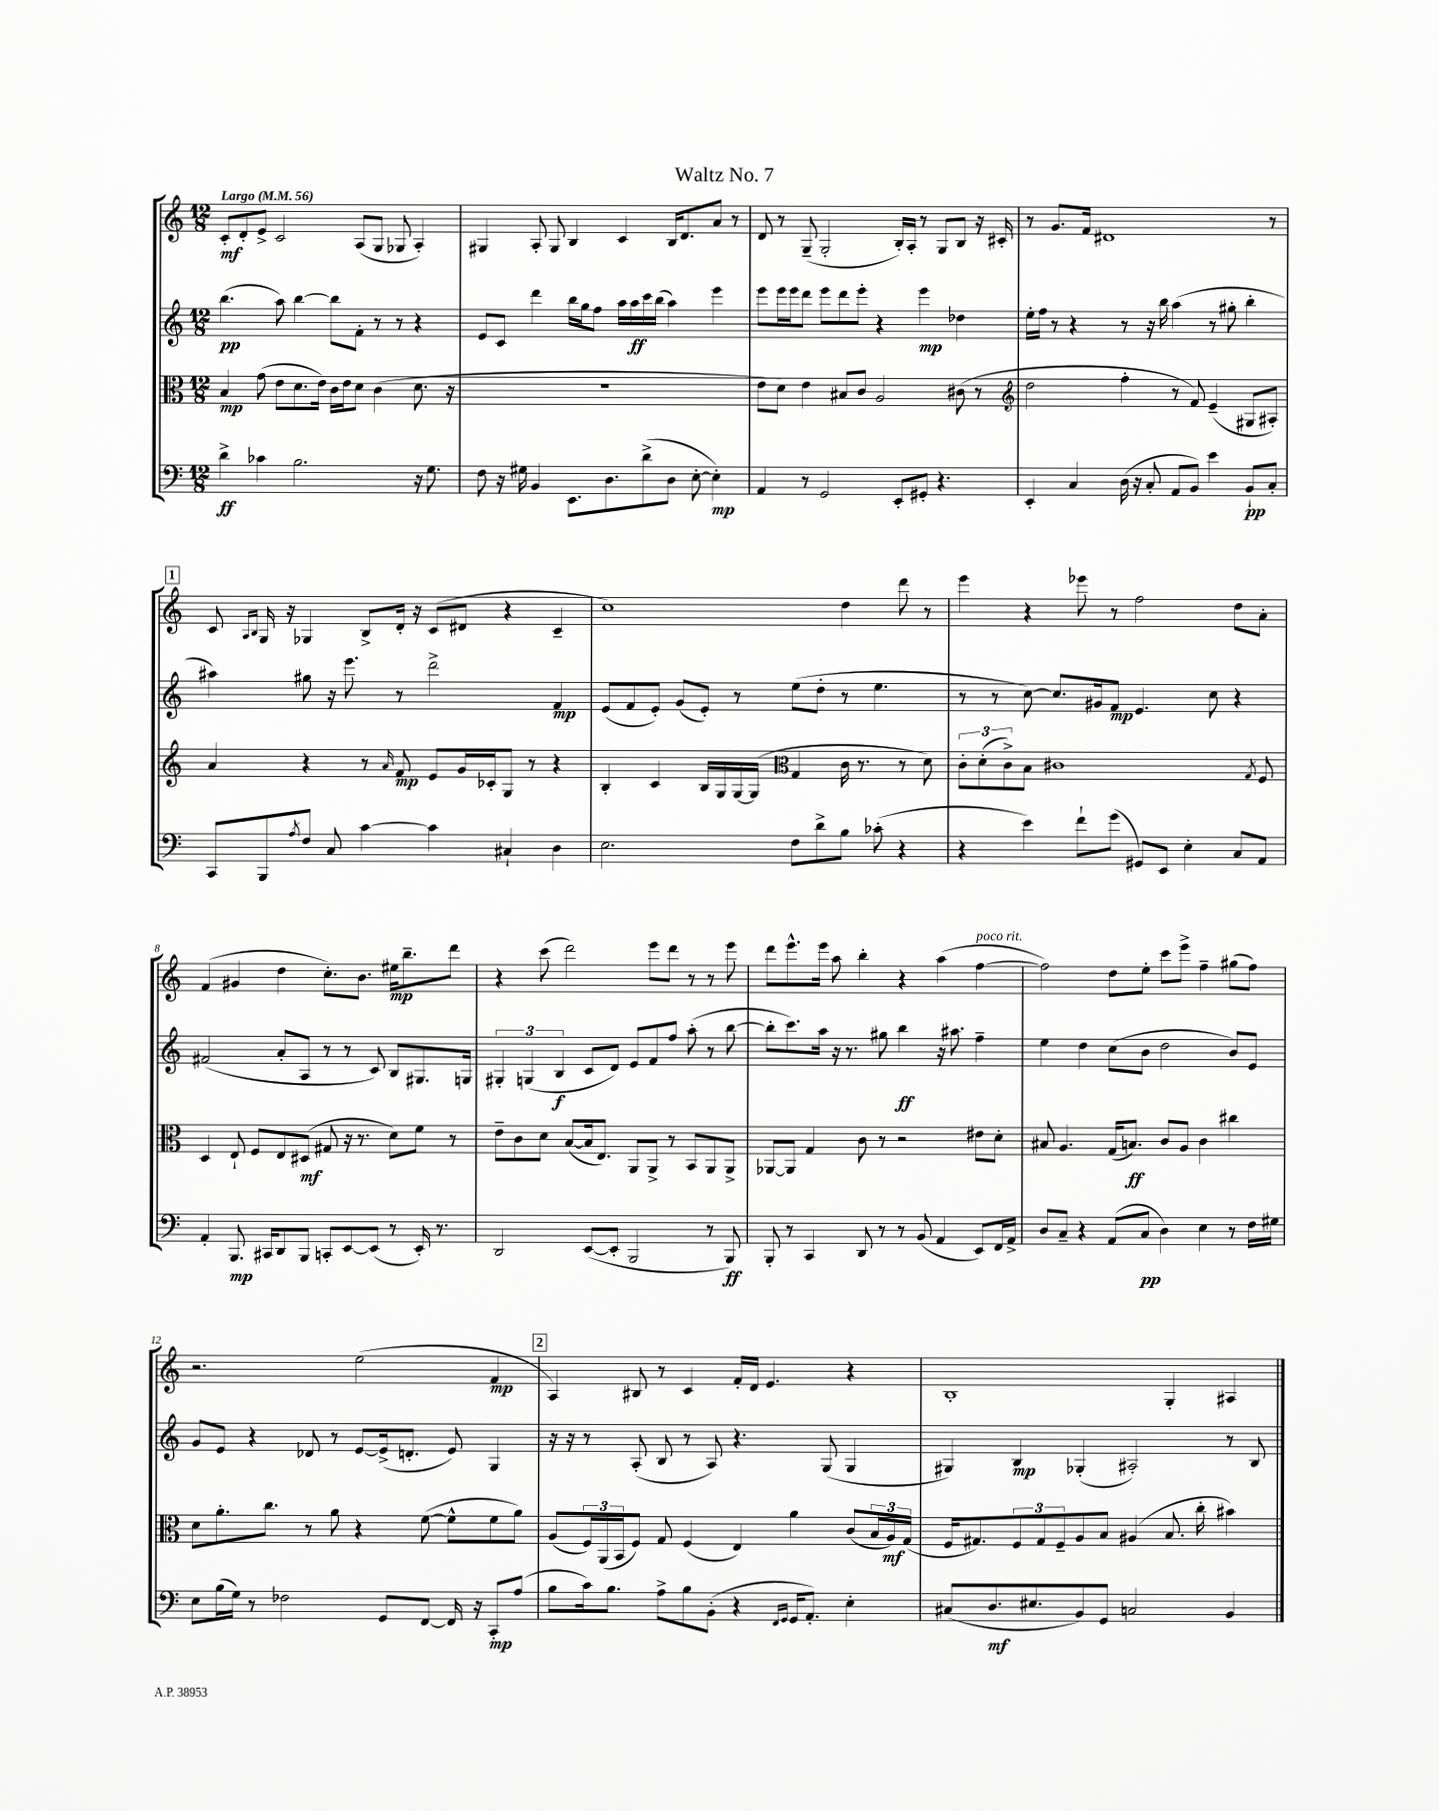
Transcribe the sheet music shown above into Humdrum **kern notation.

**kern	**dynam	**kern	**dynam	**kern	**dynam	**kern	**dynam
*part4	*part4	*part3	*part3	*part2	*part2	*part1	*part1
*staff4	*staff4	*staff3	*staff3	*staff2	*staff2	*staff1	*staff1
*clefF4	*	*clefC3	*	*clefG2	*	*clefG2	*
*k[]	*	*k[]	*	*k[]	*	*k[]	*
*M12/8	*	*M12/8	*	*M12/8	*	*M12/8	*
*MM56	*	*MM56	*	*MM56	*	*MM56	*
=1	=1	=1	=1	=1	=1	=1	=1
!	!	!	!	!	!	!LO:TX:a:B:t=Largo	!
4d^\	ff	4B/	mp	(4.bb\	pp	8c'/L	mf
.	.	.	.	.	.	8d'/	.
4c-X\	.	(8g\	.	.	.	8e^/J	.
.	.	8e\L	.	8aa\)	.	2c/	.
2.B\	.	8.d\	.	[4bb\	.	.	.
.	.	16e\Jk)	.	.	.	.	.
.	.	16c\LL	.	8bb\L]	.	.	.
.	.	16e\J	.	.	.	.	.
.	.	8d\J	.	8f'\J	.	(8A/L	.
.	.	(4c\	.	8r	.	8G/J	.
.	.	.	.	8r	.	8G-X/	.
16r	.	8.d\	.	4r	.	4A'/)	.
8.G\	.	.	.	.	.	.	.
.	.	16r	.	.	.	.	.
=2	=2	=2	=2	=2	=2	=2	=2
8F\	.	1.r	.	8e/L	.	4G#X/	.
16r	.	.	.	8c/J	.	.	.
16G#X\	.	.	.	.	.	.	.
4BB/	.	.	.	4ddd\	.	8A'/	.
.	.	.	.	.	.	8G#/	.
8.EE\L	.	.	.	16bb\LL	.	4B/	.
.	.	.	.	16gg\J	.	.	.
.	.	.	.	8ff\J	.	.	.
8.D\	.	.	.	.	.	.	.
.	.	.	.	16aa\LL	.	4c/	.
.	.	.	.	16aa\	ff	.	.
(8d^\	.	.	.	16ccc\	.	.	.
.	.	.	.	(16bb\JJ	.	.	.
8D\J	.	.	.	4aa\)	.	16B/KL	.
.	.	.	.	.	.	8.d/	.
[8E'\	.	.	.	.	.	.	.
4E'\])	mp	.	.	4eee\	.	8a/J	.
.	.	.	.	.	.	8r	.
=3	=3	=3	=3	=3	=3	=3	=3
4AA/	.	8e\L	.	8eee\L	.	8d/	.
.	.	8d\J)	.	16eee\L	.	8r	.
.	.	.	.	16eee\J	.	.	.
8r	.	4e\	.	8ddd\J	.	(8G~/	.
2GG/	.	.	.	8eee\L	.	2G'/	.
.	.	8B#X/L	.	8ddd\	.	.	.
.	.	8c/J	.	8eee'\J	.	.	.
.	.	2A/	.	4r	.	.	.
8EE'/L	.	.	.	.	.	16B'/LL)	.
.	.	.	.	.	.	16A'/JJ	.
8GG#X'/J	.	.	.	4eee\	mp	8r	.
4.r	.	.	.	.	.	8G/L	.
.	.	(8c#X\	.	4dd-X\	.	8B/J	.
.	.	8r	.	.	.	16r	.
.	.	.	.	.	.	16c#X'/	.
=4	=4	=4	=4	=4	=4	=4	=4
*	*	*clefG2	*	*	*	*	*
4EE'/	.	2dd\	.	16ee'\LL	.	8r	.
.	.	.	.	16ff\JJ	.	.	.
.	.	.	.	8r	.	8.g/L	.
4C/	.	.	.	4r	.	.	.
.	.	.	.	.	.	16f/Jk	.
.	.	.	.	.	.	1d#X	.
(16D\	.	4ff'\	.	8r	.	.	.
16r	.	.	.	.	.	.	.
8C'/	.	.	.	16r	.	.	.
.	.	.	.	16bb\	.	.	.
8AA/L	.	8r	.	(4aa\	.	.	.
8BB/J)	.	8f/)	.	.	.	.	.
4e\	.	(4e~/	.	8r	.	.	.
.	.	.	.	8gg#X'\	.	.	.
8BB`/L	pp	8G#X/L	.	4bb'\	.	.	.
8C'/J	.	8A#X'/J)	.	.	.	8r	.
!!LO:LB:g=z
!!LO:REH:place=s1:t=1
=5	=5	=5	=5	=5	=5	=5	=5
8CC/L	.	4a/	.	4aa#X\)	.	8c/	.
.	.	.	.	.	.	16qqA/LL	.
.	.	.	.	.	.	16qqB/JJ	.
8BBB/	.	.	.	.	.	16G/	.
.	.	.	.	.	.	16r	.
8qA/	.	.	.	.	.	.	.
8F/J	.	4r	.	8gg#X\	.	4G-X/	.
8C/	.	.	.	16r	.	.	.
.	.	.	.	8.eee\	.	.	.
[4c\	.	8r	.	.	.	8B^/L	.
.	.	16qqa/	.	.	.	.	.
.	.	8f/	mp	8r	.	16d'/Jk	.
.	.	.	.	.	.	16r	.
4c\]	.	8e/L	.	2ddd^\	.	(8c/L	.
.	.	16g/L	.	.	.	8d#X/J	.
.	.	16c-X'/J	.	.	.	.	.
4C#X`/	.	8G/J	.	.	.	4r	.
.	.	8r	.	.	.	.	.
4D\	.	4r	.	4f/	mp	4c~/	.
=6	=6	=6	=6	=6	=6	=6	=6
2.E\	.	4B'/	.	(8e/L	.	1cc)	.
.	.	.	.	8f/	.	.	.
.	.	4c/	.	8e'/J)	.	.	.
.	.	.	.	(8g/L	.	.	.
.	.	16B/LL	.	8e'/J)	.	.	.
.	.	16G/	.	.	.	.	.
.	.	[16G/	.	8r	.	.	.
.	.	(16G/JJ]	.	.	.	.	.
*	*	*clefC3	*	*	*	*	*
8F\L	.	4G/	.	(8ee\L	.	.	.
8d^\	.	.	.	8dd'\J	.	.	.
8B\J	.	16c\	.	8r	.	4dd\	.
.	.	8.r	.	.	.	.	.
(8c-X'\	.	.	.	4.ee\	.	.	.
4r	.	8r	.	.	.	8ddd\	.
.	.	8d\)	.	.	.	8r	.
=7	=7	=7	=7	=7	=7	=7	=7
4r	.	12c'\L	.	8r	.	4eee\	.
.	.	(12d'\	.	.	.	.	.
.	.	.	.	8r	.	.	.
.	.	12c^\)	.	.	.	.	.
4e\)	.	8B\J	.	[8cc\)	.	4r	.
.	.	1c#X	.	8.cc/L]	.	.	.
8f`\L	.	.	.	.	.	8eee-X\	.
.	.	.	.	16g#X/k	.	.	.
(8g\J	.	.	.	8f/J	mp	8r	.
8GG#X/L)	.	.	.	4.e/	.	2ff\	.
8EE/J	.	.	.	.	.	.	.
4E'\	.	.	.	.	.	.	.
.	.	.	.	8cc\	.	.	.
8C/L	.	.	.	4r	.	8dd\L	.
.	.	8qG/	.	.	.	.	.
8AA/J	.	8F/	.	.	.	8a'\J	.
!!LO:LB:g=z
=8	=8	=8	=8	=8	=8	=8	=8
4AA'/	.	4D/	.	(2f#X/	.	(4f/	.
8.BBB/	mp	8E`/	.	.	.	4g#X/	.
.	.	8F/L	.	.	.	.	.
16CC#X/KL	.	.	.	.	.	.	.
8DD/	.	8E/	.	8a'/L	.	4dd\	.
8BBB/J	.	(8D#X/J	mf	8A/J	.	.	.
8CCn'/L	.	8G#X/	.	8r	.	8.cc'\L)	.
[8EE/	.	16r	.	8r	.	.	.
.	.	8.r	.	.	.	8.b\J	.
(8EE/J]	.	.	.	8c/)	.	.	.
8r	.	8d\L)	.	8B/L	.	16ee#X\KL	mp
.	.	.	.	.	.	8.bb~\	.
16EE'/)	.	8f\J	.	8.G#X/	.	.	.
8.r	.	.	.	.	.	.	.
.	.	8r	.	.	.	8ddd\J	.
.	.	.	.	16Gn/Jk	.	.	.
=9	=9	=9	=9	=9	=9	=9	=9
2DD/	.	8e~\L	.	6G#X'/	.	4r	.
.	.	8c\	.	.	.	.	.
.	.	.	.	(6Gn/	.	.	.
.	.	8d\J	.	.	.	(8ccc\	.
.	.	.	.	6B/	f	.	.
.	.	([8B/L	.	.	.	2ddd\)	.
([8EE/L	.	16B/k]	.	8c/L	.	.	.
.	.	8.E/J)	.	.	.	.	.
8EE'/J]	.	.	.	8d/J)	.	.	.
2BBB/	.	8AA/L	.	8e/L	.	.	.
.	.	8AA^/J	.	8f/	.	8eee\L	.
.	.	8r	.	8ff/J	.	8ddd\J	.
.	.	8BB/L	.	(8aa'\	.	8r	.
8r	.	8AA/	.	8r	.	8r	.
8BBB/)	ff	8AA^/J	.	[8bb\	.	8eee\	.
=10	=10	=10	=10	=10	=10	=10	=10
8BBB'/	.	[8AA-X/L	.	8bb'\L]	.	8ddd\L	.
8r	.	8AA-/J]	.	8.ccc\)	.	8.eee^^\	.
4CC/	.	4G/	.	.	.	.	.
.	.	.	.	16aa\Jk	.	16eee\Jk	.
.	.	.	.	16r	.	8aa\	.
.	.	.	.	8.r	.	.	.
8DD/	.	8c\	.	.	.	4bb'\	.
8r	.	8r	.	8gg#X\	.	.	.
8r	.	2r	.	4bb\	ff	4r	.
(8BB/	.	.	.	.	.	.	.
4AA/	.	.	.	16r	.	(4aa\	.
.	.	.	.	8.aa#X\	.	.	.
!	!	!	!	!	!	!LO:TX:a:i:t=poco rit.	!
8EE/L)	.	8e#X\L	.	4ff~\	.	[4ff\	.
16FF/L	.	8d'\J	.	.	.	.	.
16AA^/JJ	.	.	.	.	.	.	.
=11	=11	=11	=11	=11	=11	=11	=11
8D/L	.	8B#X/	.	4ee\	.	2ff\])	.
8C~/J	.	4.A/	.	.	.	.	.
4r	.	.	.	4dd\	.	.	.
(8AA/L	.	(16G/KL	.	(8cc\L	.	8dd\L	.
.	.	8.Bn/J)	ff	.	.	.	.
8C/J	pp	.	.	8b\J	.	8ee'\J	.
4D\)	.	8c/L	.	2dd\	.	8ccc\L	.
.	.	8A/J	.	.	.	8eee^\J	.
4E\	.	4c\	.	.	.	4ff~\	.
8r	.	4cc#X\	.	8b/L)	.	(8gg#X\L	.
16F\LL	.	.	.	8e/J	.	8ff\J)	.
16G#X\JJ	.	.	.	.	.	.	.
!!LO:LB:g=z
=12	=12	=12	=12	=12	=12	=12	=12
8E\L	.	8d\L	.	8g/L	.	2.r	.
(16B\L	.	8.a'\	.	8e/J	.	.	.
16G\JJ)	.	.	.	.	.	.	.
8r	.	.	.	4r	.	.	.
.	.	8.cc\J	.	.	.	.	.
2F-X\	.	.	.	.	.	.	.
.	.	8r	.	8d-X/	.	.	.
.	.	8a\	.	8r	.	.	.
.	.	4r	.	[8e/L	.	(2ee\	.
8GG/L	.	.	.	(16e^/k]	.	.	.
.	.	.	.	8.dn'/J	.	.	.
[8FF/J	.	([8f\	.	.	.	.	.
16FF/]	.	8f^^\L]	.	8e/)	.	.	.
16r	.	.	.	.	.	.	.
8CC'/L	mp	8f\	.	4G/	.	4f/	mp
(8A/J	.	8a\J)	.	.	.	.	.
!!LO:REH:place=s1:t=2
=13	=13	=13	=13	=13	=13	=13	=13
8B\L	.	(8A/L	.	16r	.	4A/)	.
.	.	.	.	16r	.	.	.
16c\k)	.	24F/L)	.	8r	.	.	.
.	.	(24AA/	.	.	.	.	.
8.B\J	.	.	.	.	.	.	.
.	.	24BB/J	.	.	.	.	.
.	.	8F/J)	.	(8A'/	.	8B#X/	.
8A^\L	.	8G/	.	8B/	.	8r	.
8B\	.	(4F/	.	8r	.	4c/	.
(8BB'\J	.	.	.	8A/)	.	.	.
4r	.	4E/)	.	4.r	.	16f'/LL	.
.	.	.	.	.	.	16d/JJ	.
.	.	.	.	.	.	4.e/	.
16qqFF/LL	.	.	.	.	.	.	.
16qqGG/JJ	.	.	.	.	.	.	.
16GG/KL	.	4a\	.	.	.	.	.
8.AA'/J)	.	.	.	.	.	.	.
.	.	.	.	(8G/	.	.	.
4E'\	.	(8c/L	.	4G/	.	4r	.
.	.	24B/L	.	.	.	.	.
.	.	24A/)	mf	.	.	.	.
.	.	(24G/JJ	.	.	.	.	.
=14	=14	=14	=14	=14	=14	=14	=14
(8C#X/L	.	16F/KL	.	4G#X/)	.	1B'	.
.	.	8.G#X/)	.	.	.	.	.
8.D/	mf	.	.	.	.	.	.
.	.	12F/	.	4B/	mp	.	.
8.E#X/	.	.	.	.	.	.	.
.	.	12G#/	.	.	.	.	.
.	.	12F~/	.	.	.	.	.
8BB/)	.	8A/	.	(4G-X'/	.	.	.
8GG/J	.	8B/J	.	.	.	.	.
2Cn/	.	(4A#X/	.	2A#X'/)	.	.	.
.	.	8.B/	.	.	.	4G'/	.
.	.	16cc'\	.	.	.	.	.
4BB/	.	4b#X\)	.	8r	.	4A#X/	.
.	.	.	.	8B/	.	.	.
==	==	==	==	==	==	==	==
*-	*-	*-	*-	*-	*-	*-	*-
